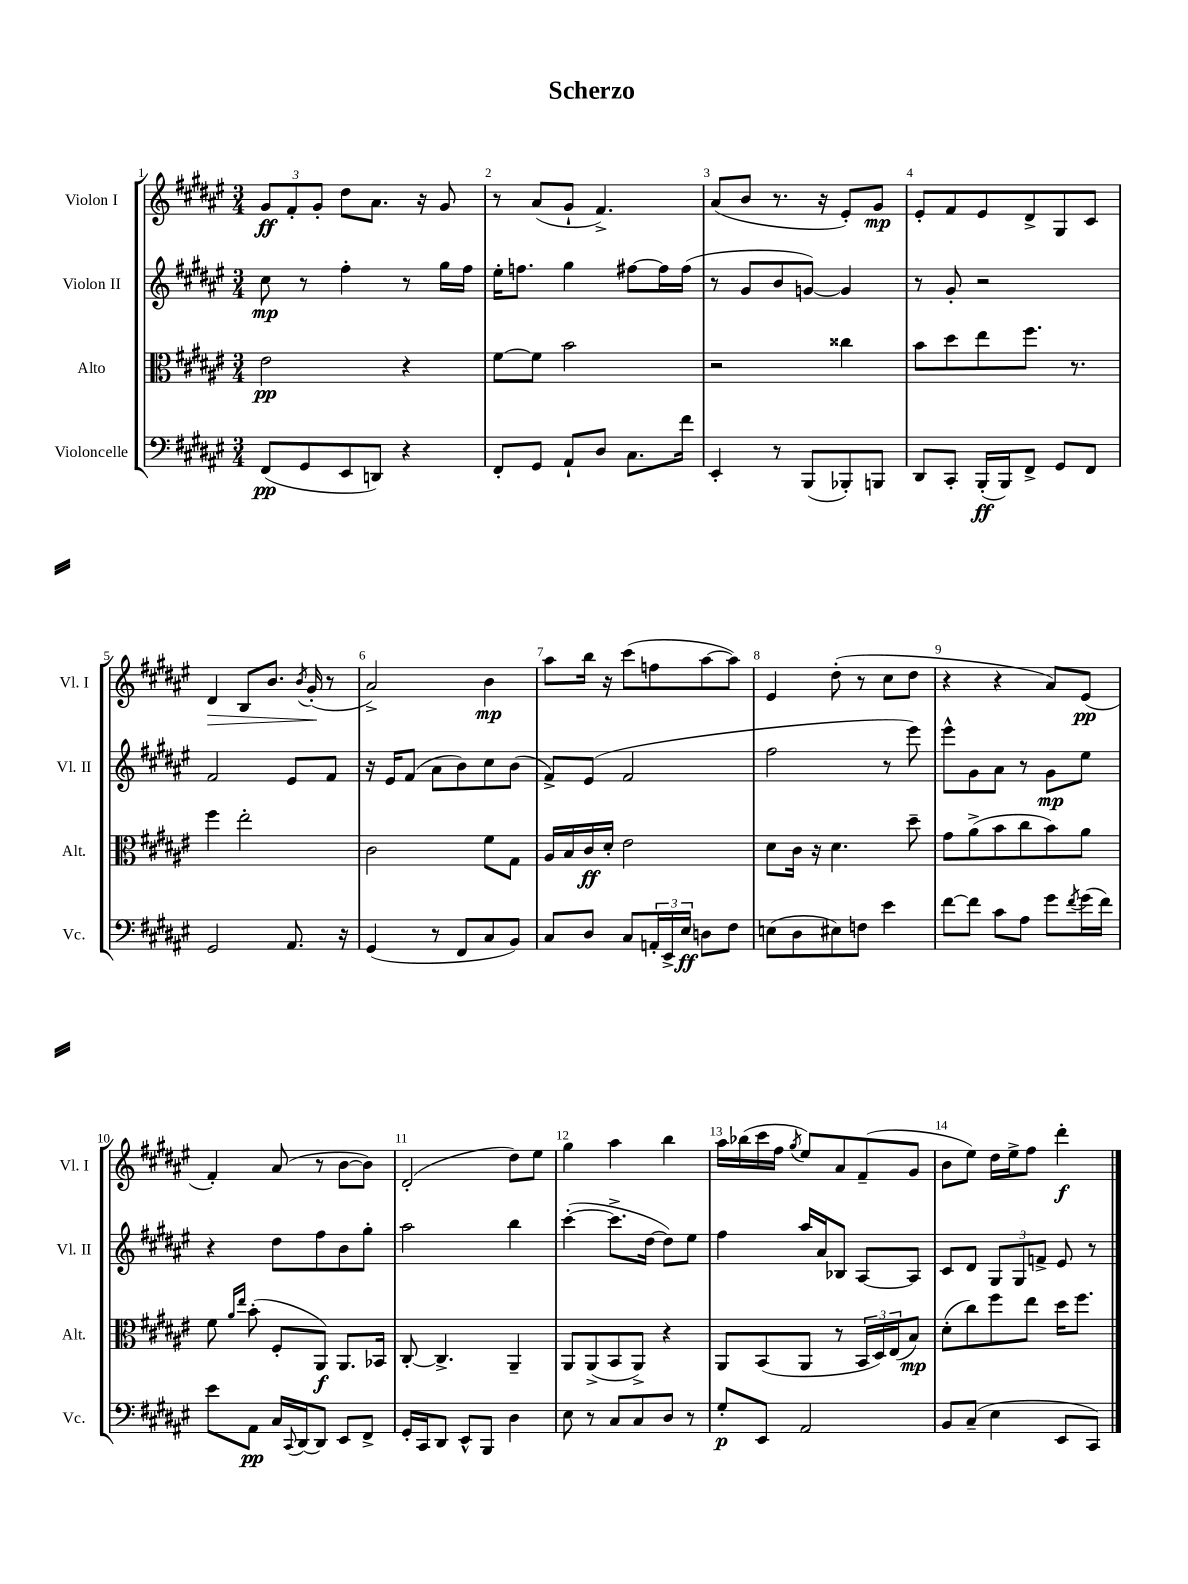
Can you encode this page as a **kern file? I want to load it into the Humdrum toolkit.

**kern	**kern	**kern	**kern
*staff4	*staff3	*staff2	*staff1
*clefF4	*clefC3	*clefG2	*clefG2
*k[f#c#g#d#a#e#]	*k[f#c#g#d#a#e#]	*k[f#c#g#d#a#e#]	*k[f#c#g#d#a#e#]
*M3/4	*M3/4	*M3/4	*M3/4
(8FF#	2e#	8cc#	12g#
.	.	.	12f#'
8GG#	.	8r	.
.	.	.	12g#'
8EE#	.	4ff#'	8dd#
8DD)	.	.	8.a#
4r	4r	8r	.
.	.	.	16r
.	.	16gg#	8g#
.	.	16ff#	.
=	=	=	=
8FF#'	[8f#	16ee#'	8r
.	.	8.ff	.
8GG#	8f#]	.	(8a#
8AA#`	2b	4gg#	8g#`
8D#	.	.	4.f#^)
8.C#	.	[8ff#	.
.	.	16ff#]	.
16f#	.	(16ff#	.
=	=	=	=
4EE#'	2r	8r	(8a#
.	.	8g#	8b
8r	.	8b	8.r
(8BBB	.	[8g)	.
.	.	.	16r
8BBB-')	4cc##	4g]	8e#')
8BBB	.	.	8g#
=	=	=	=
8DD#	8b	8r	8e#'
8CC#'	8dd#	8g#'	8f#
(16BBB'	8ee#	2r	8e#
16BBB)	.	.	.
8FF#^	8.ff#	.	8d#^
8GG#	.	.	8G#
.	8.r	.	.
8FF#	.	.	8c#
=	=	=	=
2GG#	4ff#	2f#	4d#
.	2ee#'	.	8B
.	.	.	8.b
8.AA#	.	8e#	.
.	.	.	8qb
.	.	.	(16g#'
.	.	8f#	8r
16r	.	.	.
=	=	=	=
(4GG#	2c#	16r	2a#^)
.	.	16e#	.
.	.	(8f#	.
8r	.	8a#	.
8FF#	.	8b)	.
8C#	8f#	8cc#	4b
8BB)	8G#	(8b	.
=	=	=	=
8C#	16A#	8f#^)	8aa#
.	16B	.	.
8D#	16c#	(8e#	16bb
.	16d#'	.	16r
8C#	2e#	2f#	(8ccc#
24AA'	.	.	8ff
24EE#^	.	.	.
24E#	.	.	.
8D	.	.	[8aa#
8F#	.	.	8aa#])
=	=	=	=
(8E	8d#	2ff#	4e#
8D#	16c#	.	.
.	16r	.	.
8E#)	4.d#	.	(8dd#'
8F	.	.	8r
4e#	.	8r	8cc#
.	8dd#~	8eee#)	8dd#
=	=	=	=
[8f#	8g#	8eee#^^	4r
8f#]	(8a#^	8g#	.
8c#	8b	8a#	4r
8A#	8cc#	8r	.
8g#	8b)	8g#	8a#)
8qf#	.	.	.
(16g#	8a#	8ee#	(8e#
16f#)	.	.	.
=	=	=	=
8e#	8f#	4r	4f#')
.	16qqa#	.	.
.	16qqee#	.	.
8AA#	(8b'	.	.
16C#	8F#'	8dd#	(8a#
8qqCC#	.	.	.
[16DD#	.	.	.
8DD#]	8AA#)	8ff#	8r
8EE#	8.AA#	8b	[8b
8FF#^	.	8gg#'	8b])
.	16BB-	.	.
=	=	=	=
16GG#'	[8C#'	2aa#	(2d#'
16CC#	.	.	.
8DD#	4.C#^]	.	.
8EE#^^	.	.	.
8BBB	.	.	.
4D#	4AA#~	4bb	8dd#)
.	.	.	8ee#
=	=	=	=
8E#	8AA#	([4ccc#'	4gg#
8r	(8AA#^	.	.
8C#	8BB	8.ccc#^]	4aa#
8C#	8AA#^)	.	.
.	.	[16dd#	.
8D#	4r	8dd#])	4bb
8r	.	8ee#	.
=	=	=	=
8G#'	8AA#	4ff#	16aa#
.	.	.	(16bb-
8EE#	(8BB	.	16ccc#
.	.	.	16ff#
.	.	.	8qgg#
2AA#	8AA#	16aa#	8ee#)
.	.	16a#	.
.	8r	8B-	8a#
.	24BB	[8A#	(8f#~
.	24D#)	.	.
.	(24E#	.	.
.	8B)	8A#]	8g#
=	=	=	=
8BB	(8d#'	8c#	8b
(8C#~	8cc#)	8d#	8ee#)
4E#	8ff#	12G#	16dd#
.	.	.	16ee#^
.	.	12G#	.
.	8ee#	.	8ff#
.	.	12f^	.
8EE#	16dd#	8e#	4ddd#'
.	8.ff#	.	.
8CC#)	.	8r	.
==	==	==	==
*-	*-	*-	*-
